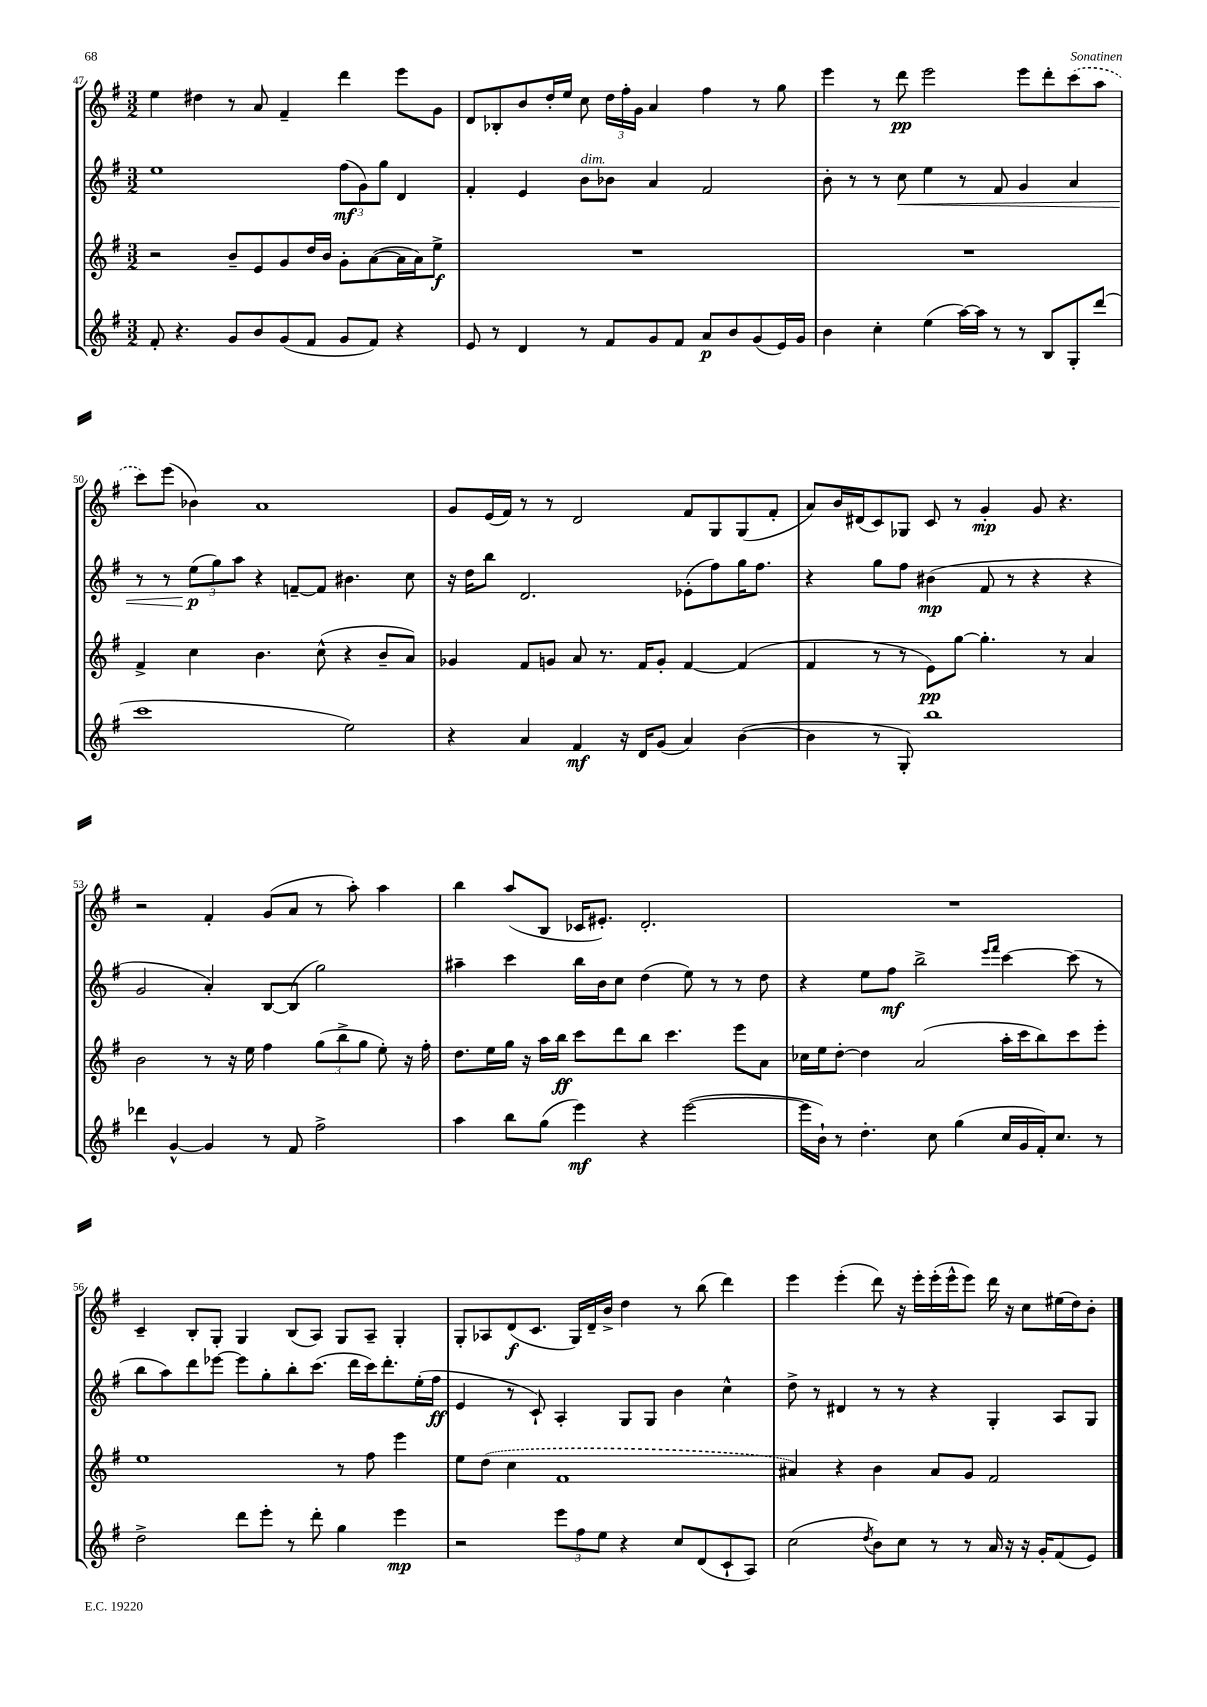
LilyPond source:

<<
\new StaffGroup <<
\new Staff = "s0" {
    \clef treble \key g \major \numericTimeSignature \time 3/2
    \autoBeamOff e''4 dis''4 r8 a'8 fis'4-- d'''4 e'''8[ g'8] |
    d'8[ bes8-. b'8 d''16-. e''16] c''8 \tuplet 3/2 { d''16[ fis''16-. g'16] } a'4 fis''4 r8 g''8 |
    e'''4 r8 d'''8\pp e'''2 e'''8[ d'''8-. \once \slurDashed c'''8( a''8] |
    c'''8[) e'''8]( bes'4) a'1 |
    g'8[ e'16( fis'16]) r8 r8 d'2 fis'8[ g8 g8( fis'8]-. |
    a'8[) b'16 dis'16( c'8) ges8] c'8 r8 g'4-.\mp g'8 r4. |
    r2 fis'4-. g'8[( a'8] r8 a''8-.) a''4 |
    b''4 a''8[( b8] ces'16[ eis'8.]-.) d'2.-. |
    R1. |
    c'4-- b8[-. g8]-. g4 b8[( a8]) g8[ a8]-- g4-. |
    g8[-. aes8 d'8\f( c'8.] g16[) d'16-- b'16]-> d''4 r8 b''8( d'''4) |
    e'''4 e'''4-.( d'''8) r16 e'''16[-. e'''16-.( e'''16-^ e'''8]) d'''16 r16 c''8[ eis''16( d''16) b'8]-. \bar "|." |
}
\new Staff = "s1" {
    \clef treble \key g \major \numericTimeSignature \time 3/2
    \autoBeamOff e''1 \tuplet 3/2 { fis''8[\mf( g'8) g''8] } d'4 |
    fis'4-. e'4 b'8[^\markup { \italic "dim." } bes'8] a'4 fis'2 |
    b'8-. r8 r8 c''8\< e''4 r8 fis'8 g'4 a'4 |
    r8 r8 \tuplet 3/2 { e''8[\p\!( g''8) a''8] } r4 f'8[~-- f'8] bis'4. c''8 |
    r16 d''16[ b''8] d'2. ees'8[-.( fis''8) g''16 fis''8.] |
    r4 g''8[ fis''8] bis'4\mp( fis'8 r8 r4 r4 |
    g'2 a'4-.) b8[~ b8]( g''2) |
    ais''4-- c'''4 b''16[ b'16 c''8] d''4( e''8) r8 r8 d''8 |
    r4 e''8[ fis''8]\mf b''2-> \grace { e'''16[ fis'''16] } c'''4~ c'''8( r8 |
    b''8[ a''8) d'''8 ees'''8]~ ees'''8[ g''8-. b''8-. c'''8.]( d'''16[ c'''16) d'''8.-. e''16-.( fis''16]\ff |
    e'4 r8 c'8-!) a4-. g8[ g8] b'4 c''4-^ |
    d''8-> r8 dis'4 r8 r8 r4 g4-. a8[ g8] \bar "|." |
}
\new Staff = "s2" {
    \clef treble \key g \major \numericTimeSignature \time 3/2
    \autoBeamOff r2 b'8[-- e'8 g'8 d''16 b'16] g'8[-. a'8~( a'16 a'16) e''8]->\f |
    R1. |
    R1. |
    fis'4-> c''4 b'4. c''8-^( r4 b'8[-- a'8]) |
    ges'4 fis'8[ g'8] a'8 r8. fis'16[ g'8]-. fis'4~ fis'4( |
    fis'4 r8 r8 e'8[\pp) g''8]~ g''4.-. r8 a'4 |
    b'2 r8 r16 e''16 fis''4 \tuplet 3/2 { g''8[( b''8-> g''8] } e''8-.) r16 fis''16-. |
    d''8.[ e''16 g''16] r16 a''16[ b''16]\ff c'''8[ d'''8 b''8] c'''4. e'''8[ a'8] |
    ces''16[ e''16 d''8]~-. d''4 a'2( a''16[-. c'''16 b''8) c'''8 e'''8]-. |
    e''1 r8 fis''8 e'''4 |
    e''8[ \once \slurDashed d''8]( c''4 fis'1 |
    ais'4) r4 b'4 ais'8[ g'8] fis'2 \bar "|." |
}
\new Staff = "s3" {
    \clef treble \key g \major \numericTimeSignature \time 3/2
    \autoBeamOff fis'8-. r4. g'8[ b'8 g'8( fis'8] g'8[ fis'8]) r4 |
    e'8 r8 d'4 r8 fis'8[ g'8 fis'8] a'8[\p b'8 g'8( e'16) g'16] |
    b'4 c''4-. e''4( a''16[~) a''16] r8 r8 b8[ g8-. d'''8]( |
    c'''1 e''2) |
    r4 a'4 fis'4\mf r16 d'16[ g'8]( a'4) b'4~( |
    b'4 r8 g8-.) b''1 |
    des'''4 g'4~-^ g'4 r8 fis'8 fis''2-> |
    a''4 b''8[ g''8]( e'''4\mf) r4 e'''2~( |
    e'''16[ b'16]-!) r8 d''4.-. c''8 g''4( c''16[ g'16 fis'16-.) c''8.] r8 |
    d''2-> d'''8[ e'''8]-. r8 d'''8-. g''4 e'''4\mp |
    r2 \tuplet 3/2 { e'''8[ fis''8 e''8] } r4 c''8[ d'8( c'8-! a8]) |
    c''2( \acciaccatura { d''8 } b'8[) c''8] r8 r8 a'16 r16 r16 g'16[-. fis'8( e'8]) \bar "|." |
}
>>
>>
\layout { \context { \Score currentBarNumber = #47 } }
